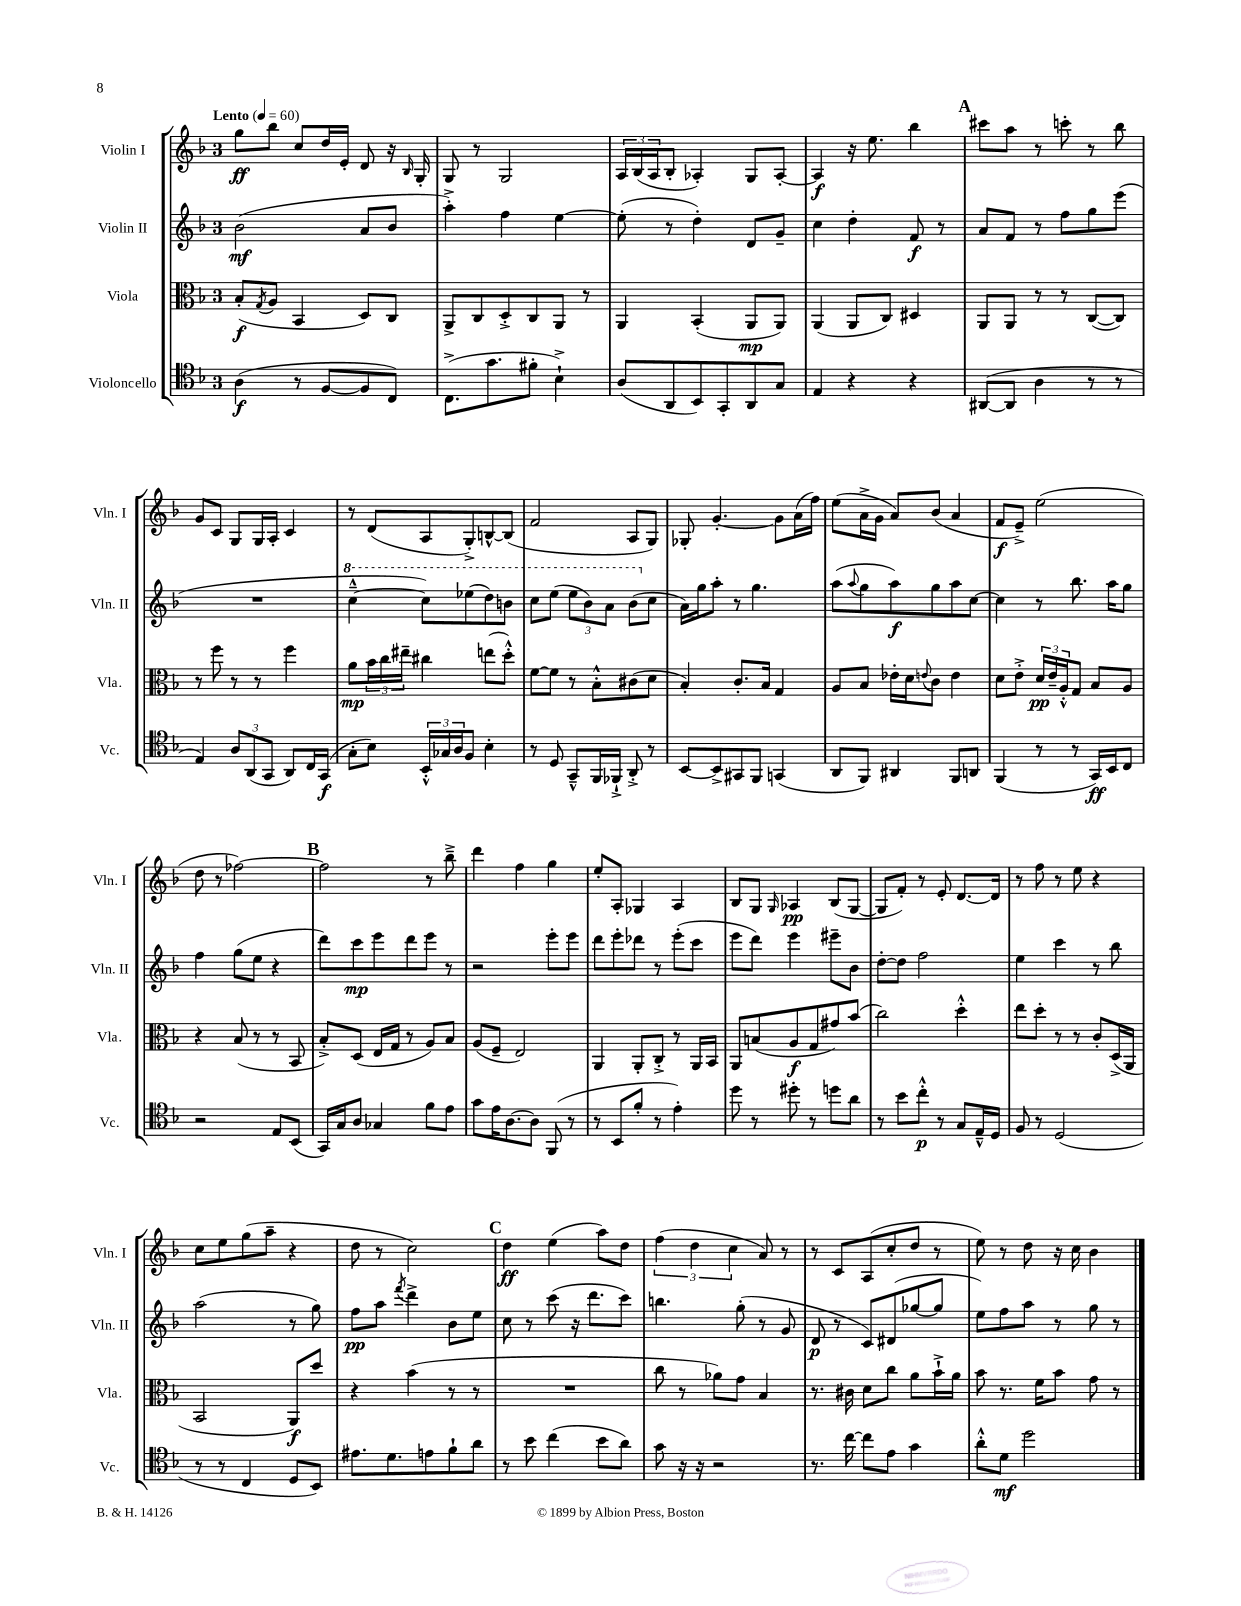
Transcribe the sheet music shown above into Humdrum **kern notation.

**kern	**dynam	**kern	**dynam	**kern	**dynam	**kern	**dynam
*part4	*part4	*part3	*part3	*part2	*part2	*part1	*part1
*staff4	*staff4	*staff3	*staff3	*staff2	*staff2	*staff1	*staff1
*I"Violoncello	*	*I"Viola	*	*I"Violin II	*	*I"Violin I	*
*I'Vc.	*	*I'Vla.	*	*I'Vln. II	*	*I'Vln. I	*
*clefC4	*	*clefC3	*	*clefG2	*	*clefG2	*
*k[b-]	*	*k[b-]	*	*k[b-]	*	*k[b-]	*
*M3/4	*	*M3/4	*	*M3/4	*	*M3/4	*
*MM60	*	*MM60	*	*MM60	*	*MM60	*
=1	=1	=1	=1	=1	=1	=1	=1
!	!	!	!	!	!	!LO:TX:a:B:t=Lento	!
(4A\	f	(8B-'/L	f	(2b-\	mf	8gg\L	ff
.	.	8qG/	.	.	.	.	.
.	.	8A/J	.	.	.	8bb-\J	.
8r	.	4BB-/	.	.	.	8cc/L	.
[8F/L	.	.	.	.	.	16dd/L	.
.	.	.	.	.	.	16e'/JJ	.
8F/]	.	8D/L)	.	8a/L	.	8d/	.
8C/J)	.	8C/J	.	8b-/J	.	16r	.
.	.	.	.	.	.	16qqB-/	.
.	.	.	.	.	.	16G'/	.
=2	=2	=2	=2	=2	=2	=2	=2
(8.C^\L	.	8AA^/L	.	4aa'^\)	.	8G/	.
.	.	8C/	.	.	.	8r	.
8.g\	.	.	.	.	.	.	.
.	.	8D'^/	.	4ff\	.	2G/	.
8f#X'\J	.	8C/	.	.	.	.	.
4B-`^\)	.	8AA/J	.	[4ee\	.	.	.
.	.	8r	.	.	.	.	.
=3	=3	=3	=3	=3	=3	=3	=3
(8A/L	.	4AA/	.	(8ee'\]	.	24A/LL	.
.	.	.	.	.	.	(24B-/	.
.	.	.	.	.	.	24A/J	.
8AA/	.	.	.	8r	.	8B-'/J	.
8BB-/)	.	(4BB-'/	.	4dd'\)	.	4A-X'/)	.
8GG'/	.	.	.	.	.	.	.
8AA/	.	8AA/L	mp	8d/L	.	8G/L	.
8G/J	.	8AA/J)	.	8g~/J	.	[8A-'/J	.
=4	=4	=4	=4	=4	=4	=4	=4
4E/	.	(4AA/	.	4cc\	.	4A-/]	f
4r	.	8AA/L	.	4dd'\	.	16r	.
.	.	.	.	.	.	8.ee\	.
.	.	8C/J)	.	.	.	.	.
4r	.	4D#X/	.	8f/	f	4bb-\	.
.	.	.	.	8r	.	.	.
!!LO:REH:place=s1:t=A
=5	=5	=5	=5	=5	=5	=5	=5
([8AA#X/L	.	8AA/L	.	8a/L	.	8ccc#X\L	.
8AA#/J]	.	8AA/J	.	8f/J	.	8aa\J	.
4A\	.	8r	.	8r	.	8r	.
.	.	8r	.	8ff\L	.	8cccn'\	.
8r	.	([8C/L	.	8gg\	.	8r	.
8r	.	8C/J])	.	(8eee\J	.	8bb-\	.
!!LO:LB:g=z
=6	=6	=6	=6	=6	=6	=6	=6
4E/)	.	8r	.	2.r	.	8g/L	.
.	.	8ff\	.	.	.	8c/J	.
12A/L	.	8r	.	.	.	8G/L	.
(12AA/	.	.	.	.	.	.	.
.	.	8r	.	.	.	16G/L	.
12GG/J	.	.	.	.	.	.	.
.	.	.	.	.	.	16A'/JJ	.
8AA/L)	.	4ff\	.	.	.	4c/	.
16C/L	.	.	.	.	.	.	.
(16GG/JJ	f	.	.	.	.	.	.
=7	=7	=7	=7	=7	=7	=7	=7
*	*	*	*	*8va	*	*	*
8G'\L	.	8a\L	mp	[4ccc~^^\	.	8r	.
8B-\J)	.	24b-\L	.	.	.	(8d/L	.
.	.	24cc\	.	.	.	.	.
.	.	24ee#X~\JJ	.	.	.	.	.
24BB-'^^/LL	.	4cc#X\	.	8ccc\L])	.	8A/	.
24G-X/	.	.	.	.	.	.	.
24A/J	.	.	.	.	.	.	.
8F/J	.	.	.	(8eee-X\	.	8G'^/)	.
4B-'\	.	(8een\L	.	8ddd\)	.	[8Bn^^/	.
.	.	8dd'^^\J)	.	8bbn\J	.	(8B/J]	.
=8	=8	=8	=8	=8	=8	=8	=8
8r	.	[8f\L	.	8ccc\L	.	2f/	.
8D/	.	8f\J]	.	(8eee\J	.	.	.
8GG~^^/L	.	8r	.	12eee\L	.	.	.
.	.	.	.	12bb-\)	.	.	.
16FF/L	.	8B-'^^\L	.	.	.	.	.
.	.	.	.	12aa\J	.	.	.
16FF-X`^/JJ	.	.	.	.	.	.	.
8AA'^/	.	(8c#X\	.	(8bb-\L	.	8A/L	.
*	*	*	*	*X8va	*	*	*
8r	.	8d\J	.	8cc\J	.	8G/J)	.
=9	=9	=9	=9	=9	=9	=9	=9
[8BB-/L	.	4B-'/)	.	16a\LL)	.	8G-X'/	.
.	.	.	.	16gg\J	.	.	.
8BB-^/]	.	.	.	8aa'\J	.	[4.g'/	.
8GG#X/	.	8.c'/L	.	8r	.	.	.
8FF/J	.	.	.	4.gg\	.	.	.
.	.	16B-/Jk	.	.	.	.	.
(4GGn/	.	4G/	.	.	.	8g\L]	.
.	.	.	.	.	.	(16a\L	.
.	.	.	.	.	.	16ff\JJ)	.
=10	=10	=10	=10	=10	=10	=10	=10
8AA/L	.	8A/L	.	(8aa\L	.	(8ee\L	.
.	.	.	.	8qqaa/	.	.	.
8FF/J)	.	8B-/J	.	8gg\	.	16a^\L	.
.	.	.	.	.	.	16g\JJ	.
4AA#X/	.	16e-X'\LL	.	8aa\)	f	8a/L)	.
.	.	16d\J	.	.	.	.	.
.	.	8qqen/	.	.	.	.	.
.	.	8c\J	.	8gg\	.	(8b-/J	.
8FF/L	.	4e\	.	8aa\	.	4a/	.
8AAn/J	.	.	.	[8cc\J	.	.	.
=11	=11	=11	=11	=11	=11	=11	=11
(4FF/	.	8d\L	.	4cc\]	.	8f/L	f
.	.	8e'^\J	.	.	.	8e~^/J)	.
8r	.	24d/LL	pp	8r	.	(2ee\	.
.	.	24e~/	.	.	.	.	.
.	.	24A'^^/J	.	.	.	.	.
8r	.	8G/J	.	8.bb-\	.	.	.
16GG/LL)	ff	8B-/L	.	.	.	.	.
16BB-/J	.	.	.	16aa\KL	.	.	.
8C/J	.	8A/J	.	8gg\J	.	.	.
!!LO:LB:g=z
=12	=12	=12	=12	=12	=12	=12	=12
2r	.	4r	.	4ff\	.	8dd\	.
.	.	.	.	.	.	8r	.
.	.	(8B-/	.	(8gg\L	.	[2ff-X\)	.
.	.	8r	.	8ee\J	.	.	.
8E/L	.	8r	.	4r	.	.	.
(8BB-/J	.	8BB-/	.	.	.	.	.
!!LO:REH:place=s1:t=B
=13	=13	=13	=13	=13	=13	=13	=13
16GG/LL)	.	8B-'^/L)	.	8ddd\L)	.	2ff-\]	.
16G/J	.	.	.	.	.	.	.
8A/J	.	(8D/J	.	8ccc\	mp	.	.
4G-X/	.	16E/LL	.	8eee\	.	.	.
.	.	16G/JJ	.	.	.	.	.
.	.	8r	.	8ddd\	.	.	.
8f\L	.	8A/L)	.	8eee\J	.	8r	.
8e\J	.	8B-/J	.	8r	.	8bb-~^\	.
=14	=14	=14	=14	=14	=14	=14	=14
8g\L	.	(8A/L	.	2r	.	4ddd\	.
16e\K	.	8F~/J	.	.	.	.	.
[8.A\	.	.	.	.	.	.	.
.	.	2E/)	.	.	.	4ff\	.
8A\J]	.	.	.	.	.	.	.
(8FF/	.	.	.	8eee'\L	.	4gg\	.
8r	.	.	.	8eee\J	.	.	.
=15	=15	=15	=15	=15	=15	=15	=15
8r	.	4AA/	.	8ddd\L	.	8ee'/L	.
8BB-/L	.	.	.	8eee'\	.	8A'/J	.
8f'/J	.	8AA'/L	.	8ddd-X\J	.	4G-X/	.
8r	.	8C'^/J	.	8r	.	.	.
4e'\)	.	8r	.	(8eee'\L	.	4A/	.
.	.	16AA/LL	.	8ccc\J	.	.	.
.	.	16BB-/JJ	.	.	.	.	.
=16	=16	=16	=16	=16	=16	=16	=16
8dd\	.	8AA/L	.	8eee\L	.	8B-/L	.
8r	.	(8Bn/	.	8ddd\J)	.	8G/J	.
.	.	.	.	.	.	16qqG/	.
8dd#X'\	.	8A/	f	4eee\	.	4A-X/	pp
8r	.	8G/	.	.	.	.	.
8ddn\L	.	8g#X/)	.	8eee#X~\L	.	(8B-/L	.
8a\J	.	(8b-/J	.	8b-\J	.	[8G/J	.
=17	=17	=17	=17	=17	=17	=17	=17
8r	.	2cc\)	.	[8dd'\L	.	8G/L]	.
8b-\L	.	.	.	8dd\J]	.	8f'/J)	.
8cc'^^\J	p	.	.	2ff\	.	8r	.
8r	.	.	.	.	.	8e'/	.
8G/L	.	4dd'^^\	.	.	.	[8.d/L	.
16E~^^/L	.	.	.	.	.	.	.
16D/JJ	.	.	.	.	.	16d/Jk]	.
=18	=18	=18	=18	=18	=18	=18	=18
8F/	.	8ee\L	.	4ee\	.	8r	.
8r	.	8dd'\J	.	.	.	8ff\	.
(2D/	.	8r	.	4ccc\	.	8r	.
.	.	8r	.	.	.	8ee\	.
.	.	8c'/L	.	8r	.	4r	.
.	.	(16D^/L	.	8bb-\	.	.	.
.	.	16AA/JJ	.	.	.	.	.
!!LO:LB:g=z
=19	=19	=19	=19	=19	=19	=19	=19
8r	.	2BB-/	.	(2aa\	.	8cc\L	.
8r	.	.	.	.	.	8ee\	.
4C/	.	.	.	.	.	(8gg\	.
.	.	.	.	.	.	8aa~\J	.
8D/L	.	8AA/L)	f	8r	.	4r	.
8BB-/J)	.	8dd/J	.	8gg\)	.	.	.
=20	=20	=20	=20	=20	=20	=20	=20
8.e#X\L	.	4r	.	8ff\L	pp	8dd\	.
.	.	.	.	8aa\J	.	8r	.
8.d\	.	.	.	.	.	.	.
.	.	.	.	8qfff/	.	.	.
.	.	(4b-\	.	4ddd^\	.	2cc\)	.
8en\	.	.	.	.	.	.	.
8f`\	.	8r	.	8b-\L	.	.	.
8a\J	.	8r	.	8ee\J	.	.	.
!!LO:REH:place=s1:t=C
=21	=21	=21	=21	=21	=21	=21	=21
8r	.	2.r	.	8cc\	.	4dd\	ff
8b-\	.	.	.	8r	.	.	.
(4cc\	.	.	.	(8ccc\	.	(4ee\	.
.	.	.	.	16r	.	.	.
.	.	.	.	8.ddd\L	.	.	.
8b-\L	.	.	.	.	.	8aa\L)	.
8a\J)	.	.	.	8ccc\J)	.	8dd\J	.
=22	=22	=22	=22	=22	=22	=22	=22
8g\	.	8cc\	.	4.bbn\	.	(6ff\	.
16r	.	8r	.	.	.	.	.
.	.	.	.	.	.	6dd\	.
16r	.	.	.	.	.	.	.
2r	.	8a-X\L)	.	.	.	.	.
.	.	.	.	.	.	6cc\	.
.	.	8g\J	.	(8gg'\	.	.	.
.	.	4B-/	.	8r	.	8a/)	.
.	.	.	.	8g/	.	8r	.
=23	=23	=23	=23	=23	=23	=23	=23
8.r	.	8.r	.	8d/	p	8r	.
.	.	.	.	8r	.	8c/L	.
[16cc\	.	16c#X\	.	.	.	.	.
8cc\L]	.	8d\L	.	8c/L)	.	(8A/	.
8e\J	.	8cc\J	.	(8d#X/	.	8cc'/	.
4g\	.	8a\L	.	[8gg-X/	.	8dd/J	.
.	.	16b-`^\L	.	8gg-/J]	.	8r	.
.	.	16a\JJ	.	.	.	.	.
=24	=24	=24	=24	=24	=24	=24	=24
8a'^^\L	.	8b-\	.	8ee\L)	.	8ee\)	.
8d\J	mf	8.r	.	8ff\	.	8r	.
2dd\	.	.	.	8aa\J	.	8dd\	.
.	.	16f\KL	.	.	.	.	.
.	.	8b-\J	.	8r	.	16r	.
.	.	.	.	.	.	16cc\	.
.	.	8g\	.	8gg\	.	4b-\	.
.	.	8r	.	8r	.	.	.
==	==	==	==	==	==	==	==
*-	*-	*-	*-	*-	*-	*-	*-
